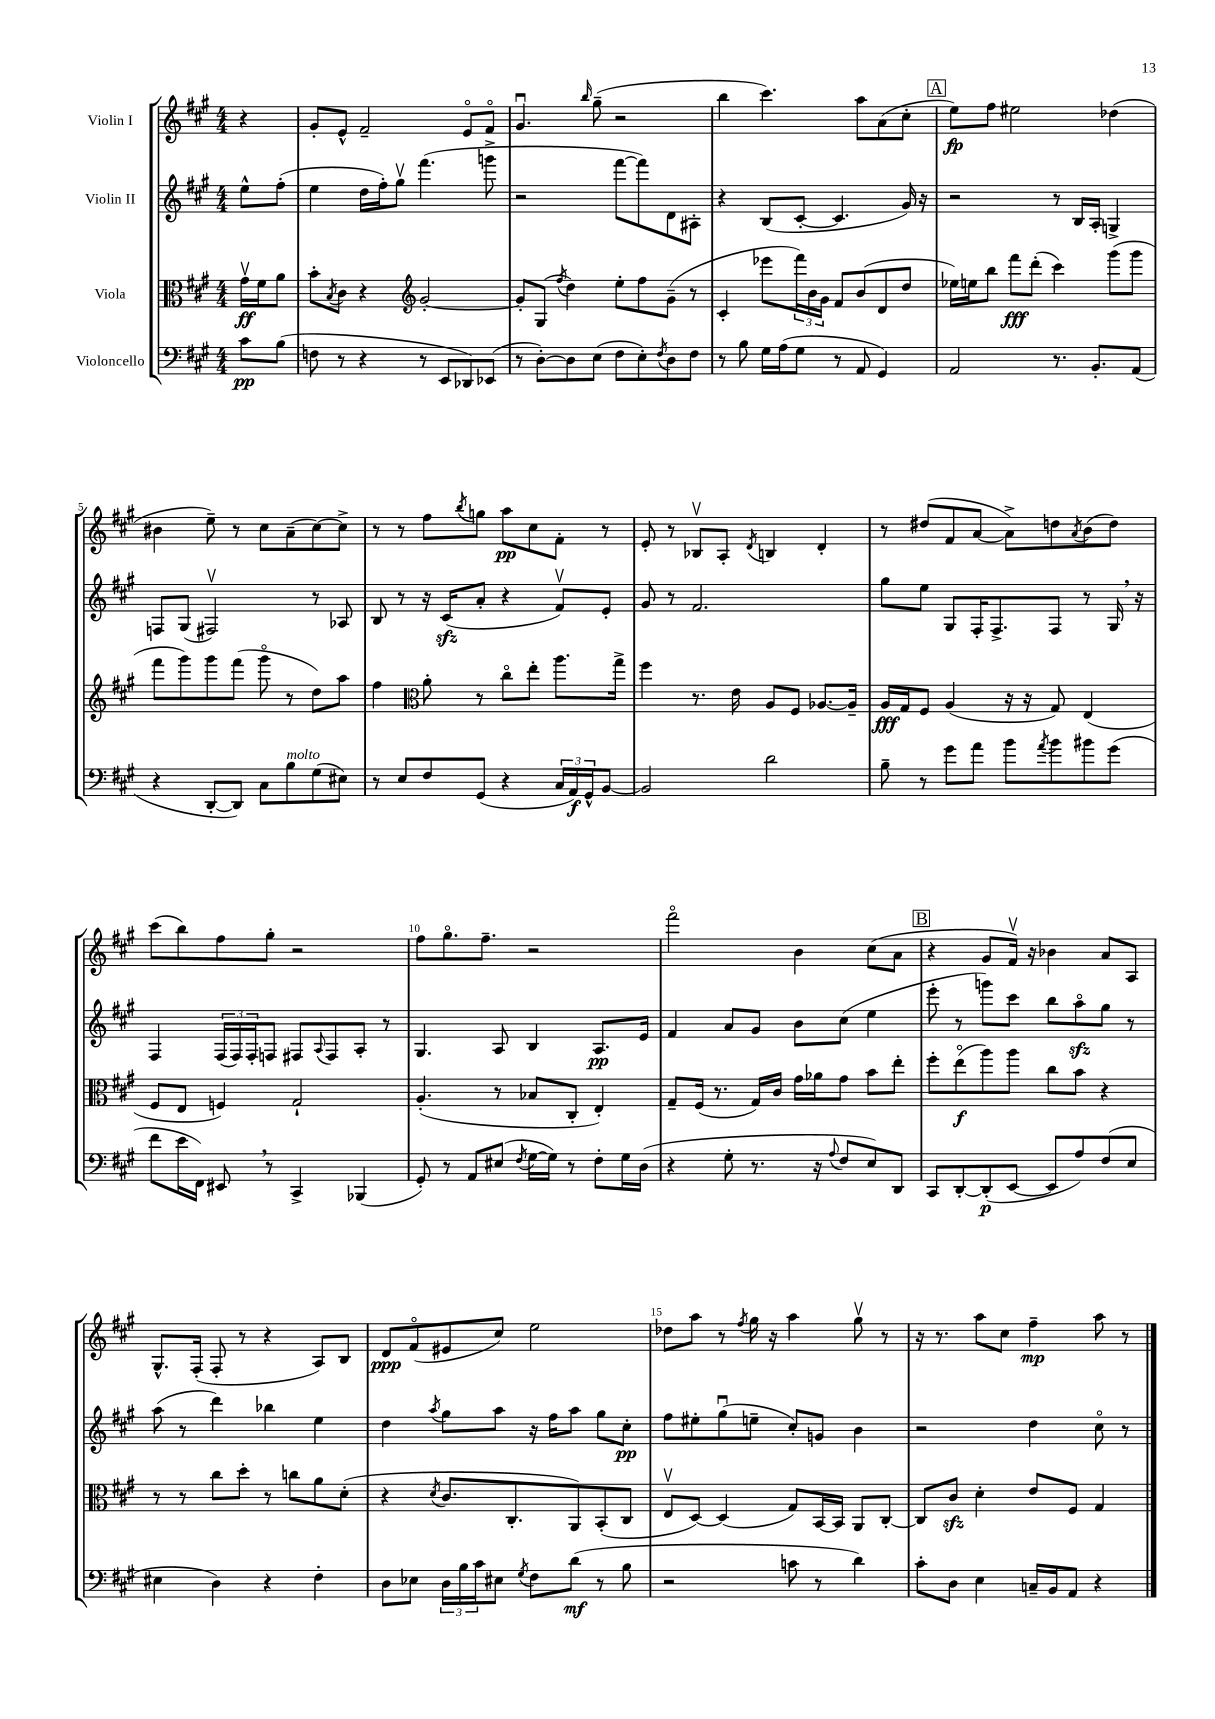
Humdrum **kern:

**kern	**kern	**kern	**kern
*staff4	*staff3	*staff2	*staff1
*clefF4	*clefC3	*clefG2	*clefG2
*k[f#c#g#]	*k[f#c#g#]	*k[f#c#g#]	*k[f#c#g#]
*M4/4	*M4/4	*M4/4	*M4/4
8c#\L	16g#v\LL	8ee^^\L	4r
.	16f#\J	.	.
(8B\J	8a\J	(8ff#'\J	.
=	=	=	=
8F\	8b'\L	4ee\	8g#'/L
.	8qB/	.	.
8r	8c#\J	.	8e^^/J
4r	4r	16dd\LL	2f#~/
.	.	16ff#'\J)	.
.	.	8gg#v\J	.
*	*clefG2	*	*
8r	[2g#'/	(4.fff#\	.
8EE/L	.	.	.
8DD-/)	.	.	8eo/L
(8EE-/J	.	8ggg^\	8f#o/J
=	=	=	=
8r	8g#'/]L	2r	4.g#u/
[8D'\L)	(8G#/J	.	.
.	8qff#/	.	.
8D\]	4dd\)	.	.
.	.	.	16qqbb/
(8E\J	.	.	(8gg#~\
8F#\L	8ee'\L	[8fff#\L	2r
8E'\)	8ff#\	8fff#\])	.
8qF#/	.	.	.
8D\	(8g#~\J	8d\	.
8F#\J	8r	8A#'\J	.
=	=	=	=
8r	4c#'/	4r	4bb\
8B\	.	.	.
16G#\LL	8eee-\L	(8B/L	4.ccc#\)
(16A\J	.	.	.
8G#\J	24fff#\L)	[8c#'/J	.
.	24b\	.	.
.	24g#\JJ	.	.
8r	8f#/L	4.c#/]	.
8AA/	(8b/	.	8aa\L
4GG#/)	8d/	.	(8a\
.	8dd/J	16g#/)	8cc#'\J
.	.	16r	.
=	=	=	=
2AA/	16ee-\LL)	2r	8ee\L)
.	16ee\J	.	.
.	8bb\J	.	8ff#\J
.	8fff#\L	.	2ee#\
.	(8ddd'\J	.	.
8.r	4ccc#\)	8r	.
.	.	16B/LL	.
8.BB'/L	.	16A'/JJ	.
.	(8ggg#\L	4G^/	(4dd-\
(8AA/J	8ggg#\J	.	.
=	=	=	=
4r	8fff#\L	8F/L	4b#\
.	8ggg#\)	(8G#/J	.
[8DD'/L	8ggg#\	2F#v/)	8ee~\)
8DD/]J)	(8fff#\J	.	8r
8C#\L	8ggg#o\	.	8cc#\L
8B\	8r	.	(8a~\
(8G#\	8dd\L)	8r	[8cc#\)
8E#\J)	8aa\J	8A-/	8cc#^\]J
=	=	=	=
8r	4ff#\	8B/	8r
8E/L	.	8r	8r
*	*clefC3	*	*
8F#/	8a'\	16r	8ff#\L
.	.	(16c#/LK	.
.	.	.	8qbb/
(8GG#/J	8r	8a'/J	8gg\J
4r	8cc#o\L	4r	8aa\L
.	8ee'\J	.	8cc#\
24C#/LL	8.aa\L	8f#v/L)	8f#'\J
24AA/)	.	.	.
24GG#^^/J	.	.	.
[8BB/J	.	8e'/J	8r
.	16gg#^\Jk	.	.
=	=	=	=
2BB/]	4ff#\	8g#/	8e'/
.	.	8r	8r
.	8.r	2.f#/	8B-v/L
.	.	.	8A'/J
.	16e\	.	.
.	.	.	8qd/
2d\	8A/L	.	4B/
.	8F#/J	.	.
.	[8.A-/L	.	4d'/
.	16A-~/]Jk	.	.
=	=	=	=
8B~\	16A/LL	8gg#\L	8r
.	16G#/J	.	.
8r	8F#/J	8ee\J	(8dd#/L
8g#\L	(4A/	8G#/L	8f#/
8a\J	.	16F#'/K	[8a/J
.	.	8.F#^/	.
8b\L	16r	.	8a^\]L)
.	16r	.	.
8qa/	.	.	.
8b\	8G#/)	8F#/J	8dd\
.	.	.	8qa/
8b#\	(4E/	8r	(8b\
(8g#\J	.	16G#/	8dd\J)
.	.	16r	.
=	=	=	=
8f#\L	8F#/L	4F#/	(8ccc#\L
16e\L	8E/J	.	8bb\)
16FF#\JJ)	.	.	.
8EE#/	4F/)	(24F#/LL	8ff#\
.	.	24F#/)	.
.	.	24F#'/J	.
8r	.	8F/J	8gg#'\J
4CC#^/	2G#`/	8F#/L	2r
.	.	8qqA/	.
.	.	8F#/	.
(4BBB-/	.	8A'/J	.
.	.	8r	.
=	=	=	=
8GG#'/)	(4.A'/	4.G#/	8ff#\L
8r	.	.	8.gg#o\
8AA/L	.	.	.
.	.	.	8.ff#~\J
(8E#/J	8r	8A/	.
8qF#/	.	.	.
[16G#\LL	8B-/L	4B/	2r
16G#\]JJ)	.	.	.
8r	8C#'/J	.	.
8F#'\L	4E'/)	8.A/L	.
16G#\L	.	.	.
(16D\JJ	.	16e/Jk	.
=	=	=	=
4r	8G#~/L	4f#/	2fff#o\
.	(16F#/Jk	.	.
.	8.r	.	.
8G#'\	.	8a/L	.
8.r	16G#/LL)	8g#/J	.
.	16c#/JJ	.	.
.	16g#\LL	8b\L	4b\
16r	16a-\J	.	.
8qqA/	.	.	.
8F#/L	8g#\J	(8cc#\J	.
8E/)	8b\L	4ee\	(8cc#\L
8DD/J	8ee'\J	.	8a\J
=	=	=	=
8CC#/L	8ff#'\L	8eee'\	4r
[8DD'/	(8eeo\	8r	.
(8DD'/]	8aa\)	8ggg\L)	8g#/L
[8EE/J	8aa\J	8ccc#\J	16f#v/Jk)
.	.	.	16r
8EE/]L	8cc#\L	8bb\L	4b-\
8A/)	8b\J	8aao\	.
(8F#/	4r	8gg#\J	8a/L
8E/J	.	8r	8A/J
=	=	=	=
4E#\	8r	(8aa\	8.G#^^/L
.	8r	8r	.
.	.	.	(16F#'/Jk
4D\)	8cc#\L	4ddd\)	8F#'/
.	8dd'\J	.	8r
4r	8r	4bb-\	4r
.	8cc\L	.	.
4F#'\	8a\	4ee\	8A/L)
.	(8d'\J	.	8B/J
=	=	=	=
8D\L	4r	4dd\	8d/L
8E-\J	.	.	(8f#o/
.	8qd/	8qaa/	.
24D\LL	8.c#/L	8gg#\L	8e#/
24B\	.	.	.
24c#\J	.	.	.
8E#\J	.	8aa\J	8cc#/J)
.	8.C#'/	.	.
8qG#/	.	.	.
8F#\L	.	16r	2ee\
.	.	16ff#\LK	.
(8d\J	8AA/)	8aa\J	.
8r	(8BB'/	8gg#\L	.
8B\	8C#/J	8cc#'\J	.
=	=	=	=
2r	8Ev/L	8ff#\L	8dd-\L
.	[8D/J)	8ee#'\	8aa\J
.	(4D/]	(8gg#u\	8r
.	.	.	8qff#/
.	.	8ee~\J	16gg#\
.	.	.	16r
8c\	8G#/L)	8cc#'/L)	4aa\
8r	[16BB/L	8g/J	.
.	16BB/]JJ	.	.
4d\)	8AA/L	4b\	8gg#v\
.	[8C#'/J	.	8r
=	=	=	=
8c#'\L	8C#/]L	2r	16r
.	.	.	8.r
8D\J	8c#/J	.	.
4E\	4d'\	.	8aa\L
.	.	.	8cc#\J
16C~/LL	8e/L	4dd\	4ff#~\
16BB/J	.	.	.
8AA/J	8F#/J	.	.
4r	4G#/	8cc#o\	8aa\
.	.	8r	8r
==	==	==	==
*-	*-	*-	*-
